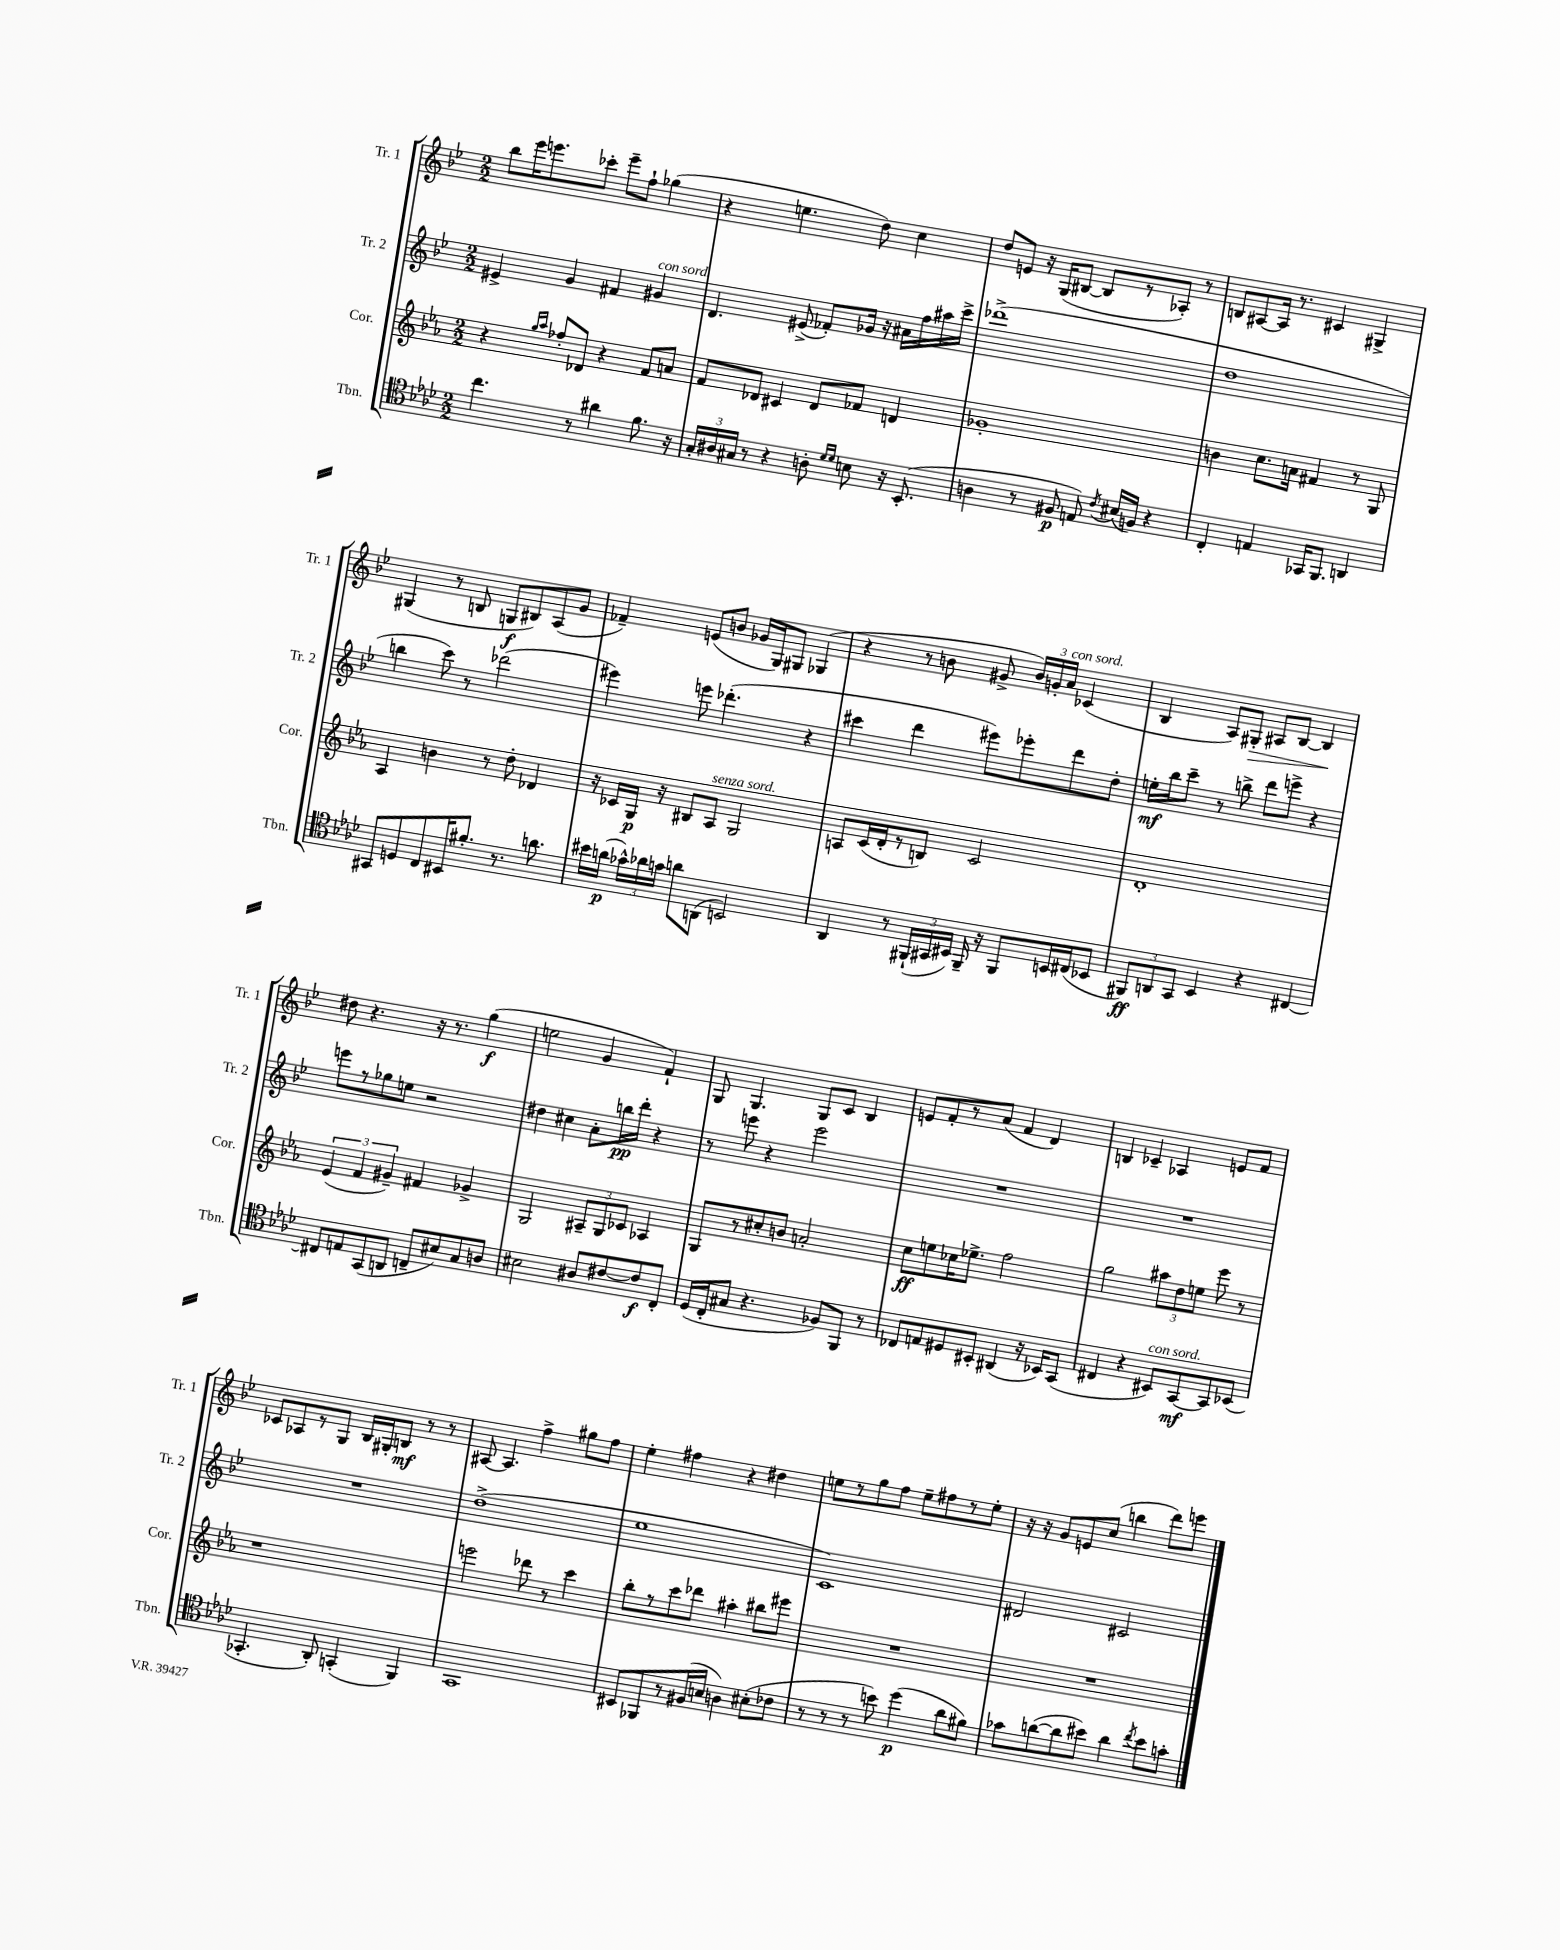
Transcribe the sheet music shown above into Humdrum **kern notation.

**kern	**kern	**kern	**kern
*staff4	*staff3	*staff2	*staff1
*clefC4	*clefG2	*clefG2	*clefG2
*k[b-e-a-d-]	*k[b-e-a-]	*k[b-e-]	*k[b-e-]
*M2/2	*M2/2	*M2/2	*M2/2
4.cc	4r	4e#^	8bb-
.	.	.	16eee-
.	.	.	8.eee
.	16qqgg	.	.
.	16qqaa-	.	.
.	8ff-'	4g	.
8r	8d-	.	8ccc-'
4a#	4r	4f#	8eee~
.	.	.	8ff`
8.f	8f	4g#	(4gg-
.	8a	.	.
16r	.	.	.
=	=	=	=
24G'	8f	4.d	4r
24A#	.	.	.
24G#	.	.	.
8r	8d-	.	.
4r	4c#	.	4.ee
.	.	(8e#^	.
8A'	8d-	8f-')	.
16qqd-	.	.	.
16qqd-	.	.	.
8B	8f-	16g-	8dd)
.	.	16r	.
16r	4d	16a#	4cc
(8.BB-'	.	16ff	.
.	.	16aa#	.
.	.	16ccc^	.
=	=	=	=
4A	1g-'	(1ddd-^	8dd
.	.	.	8e
8r	.	.	16r
.	.	.	(16G
8F#	.	.	[8B#
8E)	.	.	8B#]
8qc	.	.	.
(16B#	.	.	8r
16F)	.	.	.
4r	.	.	8A-')
.	.	.	8r
=	=	=	=
4C'	4b	1dd	8B
.	.	.	[8A#
4E	8.cc	.	16A#]
.	.	.	8.r
.	16a	.	.
16GG-	4f#	.	4c#
8.FF	.	.	.
4AA	8r	.	4G#^
.	8G	.	.
=	=	=	=
8GG#	4A-	4bb	(4G#
8D	.	.	.
8C	4b	8ccc)	8r
16BB#	.	8r	8B
8.f#'	.	.	.
.	8r	(2ddd-	8G
8.r	8dd'	.	8B#)
.	4d-	.	(8A
8.a	.	.	.
.	.	.	8g
=	=	=	=
16b#	16r	4eee#)	4f-~)
(16a	16c-	.	.
24g-^^)	16G	.	.
24a-	.	.	.
.	16r	.	.
24g	.	.	.
8a	8B#	8eee	(8e
(8AA	8A-	(4.ddd-'	8b
2BB)	2G	.	16g-
.	.	.	16G)
.	.	.	8G#
.	.	4r	(4G-
=	=	=	=
4AA-	8A	4ccc#	4r
.	(16c	.	.
.	16d'	.	.
8r	8r	4ddd	8r
(24FF#`	8B)	.	8b
24GG#	.	.	.
24BB#)	.	.	.
16FF#~	2c	8eee#)	8g#^
16r	.	.	.
8FF#	.	8eee-'	24b)
.	.	.	24g'
.	.	.	24a
16BB	.	8ddd	(4c-
(16C#	.	.	.
8BB-	.	8dd'	.
=	=	=	=
12FF#)	1d'	16ee'	4B-
.	.	16bb-	.
12AA	.	.	.
.	.	8ccc~	.
12GG	.	.	.
4BB-	.	8r	8A)
.	.	8bb^	8G#'
4r	.	8ddd	8A#
.	.	8eee^	[8B-
[4C#	.	4r	4B-]
=	=	=	=
8C#]	(6e-	8eee	8dd#
8E	.	8r	4.r
.	6f	.	.
(8GG	.	8gg-	.
.	6g#~)	.	.
8AA	.	8ee	.
8C~	4f#	2r	16r
.	.	.	8.r
8B#)	.	.	.
8G	4g-^	.	(4gg
8A	.	.	.
=	=	=	=
2B#	2G	4dd#	2ee
.	.	4cc#	.
8A#	12A#~	8a'	4g
.	12G	.	.
[8c#	.	16bb	.
.	12c-	.	.
.	.	16ddd'	.
8c#]	4A-	4r	4f`)
8C'	.	.	.
=	=	=	=
(16D-	8G	8r	8G
16C'	.	.	.
8G#	8r	8eee	4.G
4.r	8cc#'	4r	.
.	8b	.	.
.	2a'	2eee	8G
8F-)	.	.	8c
8FF	.	.	4B-
8r	.	.	.
=	=	=	=
8C-	8cc	1r	8e
8E	8ee	.	8f'
8D#	16cc-	.	8r
.	8.ee-^	.	.
8BB#'	.	.	(8a
(4AA#	2ff	.	4f
16r	.	.	4d)
16BB-)	.	.	.
(8GG	.	.	.
=	=	=	=
4C#	2gg	1r	4B
4r	.	.	4c-~
8BB#)	12aa#	.	4A-
.	12dd	.	.
[8GG	.	.	.
.	12ee	.	.
8GG]	8eee-	.	8e
(8BB-	8r	.	8f
=	=	=	=
4.GG-'	1r	1r	8c-
.	.	.	8A-
.	.	.	8r
8AA-')	.	.	8G
(4GG'	.	.	16B-
.	.	.	16G#'
.	.	.	8B
4FF)	.	.	8r
.	.	.	8r
=	=	=	=
1GG	2eee	(1dd^	[8A#
.	.	.	4.A#]
.	8ddd-	.	4ff^
.	8r	.	.
.	4ccc	.	8gg#
.	.	.	8ff
=	=	=	=
8BB#	8bb-'	1ee-	4ee-'
8FF-	8r	.	.
8r	8ccc	.	4ff#
(16F#	8ddd-	.	.
16B	.	.	.
4A)	4aa#'	.	4r
(8B#'	8bb#	.	4dd#
8c-	8eee#	.	.
=	=	=	=
8r	1r	1c)	8ee
8r	.	.	8r
8r	.	.	8gg
8b)	.	.	8ff
(4dd-	.	.	8ee~
.	.	.	8ff#
8a-	.	.	8r
8f#)	.	.	8ee'
=	=	=	=
8g-	1r	2d#	16r
.	.	.	16r
([8a	.	.	8g
8a]	.	.	8e
8b#)	.	.	(8cc
4a	.	2c#	4bb
8qcc	.	.	.
8b#	.	.	8ddd)
8g'	.	.	8eee
==	==	==	==
*-	*-	*-	*-
